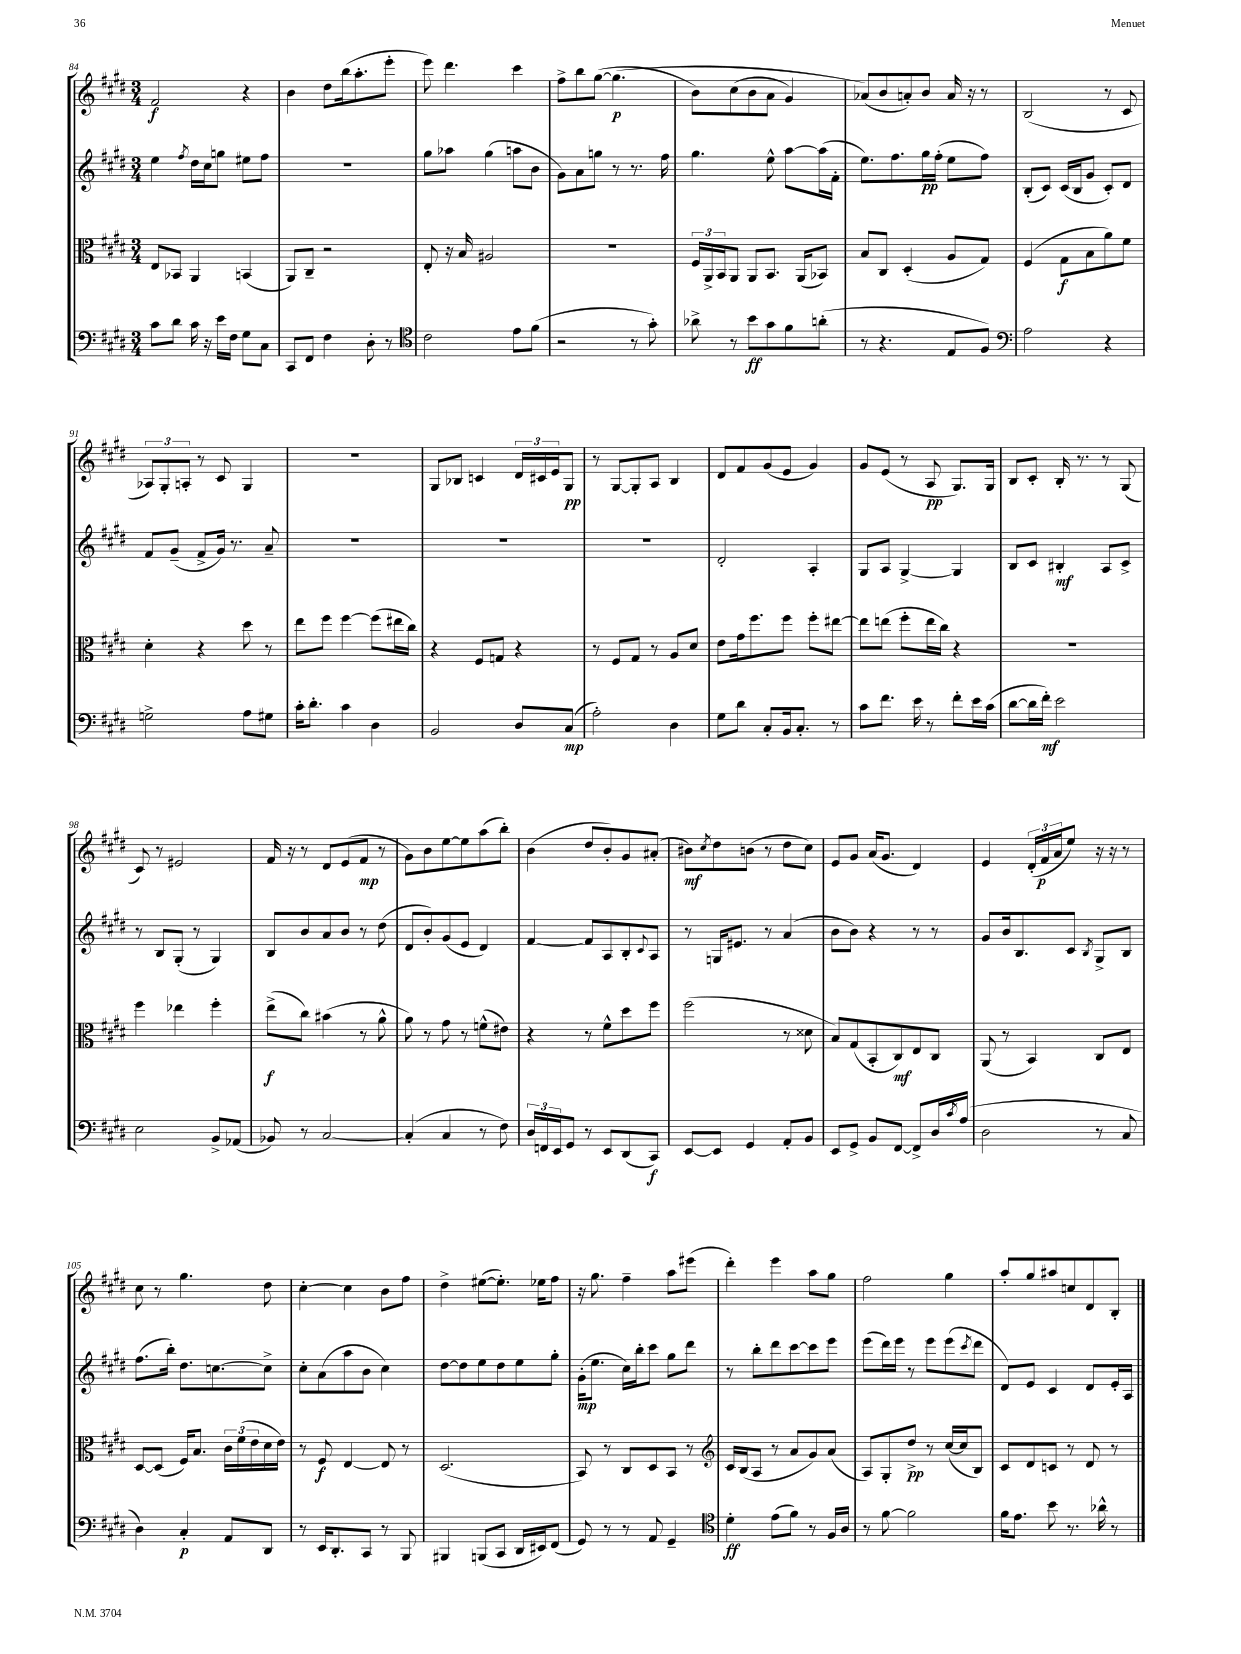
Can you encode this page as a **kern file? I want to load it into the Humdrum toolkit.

**kern	**kern	**kern	**kern
*staff4	*staff3	*staff2	*staff1
*clefF4	*clefC3	*clefG2	*clefG2
*k[f#c#g#d#]	*k[f#c#g#d#]	*k[f#c#g#d#]	*k[f#c#g#d#]
*M3/4	*M3/4	*M3/4	*M3/4
8c#	8E	4ee	2f#
8d#	8BB-	.	.
.	.	8qff#	.
16c#	4AA	16dd#	.
16r	.	16cc#	.
16e	.	8gg	.
16F#	.	.	.
8G#	(4BB	8ee#	4r
8C#	.	8ff#	.
=	=	=	=
8CC#	8AA)	2.r	4b
8FF#	8C#~	.	.
4F#	2r	.	8dd#
.	.	.	(16bb
.	.	.	8.aa'
8D#'	.	.	.
8r	.	.	8eee'
=	=	=	=
*clefC4	*	*	*
2c#	8E'	8gg#	8eee)
.	16r	8aa-	4.ddd#
.	16B	.	.
.	2A#	(4gg#	.
8e	.	8aa	4ccc#
(8f#	.	8b	.
=	=	=	=
2r	2.r	8g#)	8ff#^
.	.	8a	8bb
.	.	8gg	([8gg#
.	.	8r	&(4.gg#]
8r	.	8.r	.
8g#')	.	.	.
.	.	16ff#	.
=	=	=	=
8a-^	24F#	4.gg#	8b)
.	24AA^	.	.
.	24BB	.	.
8r	8AA	.	(8cc#
8b	8AA	.	8b
8g#	8.BB	8ee^^	8a
8f#	.	[8aa	4g#)
.	(16AA	.	.
(8a'	8BB-)	(16aa]	.
.	.	16f#'	.
=	=	=	=
8r	8B	8.ee)	(8a-&)
4.r	8C#	.	8b
.	.	8.ff#	.
.	(4D#'	.	8a')
.	.	16gg#	8b
.	.	(16ff#'	.
8E	8A	8ee	16a
.	.	.	16r
8F#)	8G#)	8ff#)	8r
=	=	=	=
*clefF4	*	*	*
2A	(4F#	(8B'	(2B
.	.	8c#)	.
.	8G#	(16c#	.
.	.	16B	.
.	8B	8g#	.
4r	8a)	8c#')	8r
.	8f#	8d#	8c#
=	=	=	=
2G^	4d#'	8f#	12A-)
.	.	.	12G#'
.	.	(8g#~	.
.	.	.	12A'
.	4r	8f#^	8r
.	.	16g#)	8c#
.	.	8.r	.
8A	8dd#	.	4G#
8G#	8r	8a~	.
=	=	=	=
16c#'	8ee	2.r	2.r
8.d#'	.	.	.
.	8ff#	.	.
4c#	[4ff#	.	.
4D#	(8ff#]	.	.
.	16ee#	.	.
.	16cc#)	.	.
=	=	=	=
2BB	4r	2.r	8G#
.	.	.	8B-
.	8F#	.	4c
.	8G	.	.
8D#	4r	.	24d#
.	.	.	24c#
.	.	.	24e
(8C#	.	.	8G#
=	=	=	=
2A')	8r	2.r	8r
.	8F#	.	[8G#
.	8G#	.	8G#']
.	8r	.	8A
4D#	8A	.	4B
.	8d#	.	.
=	=	=	=
8G#	8e	2d#'	8d#
8d#	16g#	.	8f#
.	8.ff#	.	.
8C#'	.	.	(8g#
16BB	8ff#	.	8e
8.C#'	.	.	.
.	8ff#'	4A'	4g#)
8r	[8ee#	.	.
=	=	=	=
8c#	8ee#]	8G#	8g#
8.f#	(8ee	8A	(8e
.	8ff#'	[4G#^	8r
16e	.	.	.
8r	16ee	.	8A
.	16cc#)	.	.
8f#'	4r	4G#]	8.G#)
16e	.	.	.
(16c#	.	.	16G#
=	=	=	=
[8d#	2.r	8B	8B
16d#]	.	8c#	8c#'
16f#')	.	.	.
2e	.	4B#'	16B'
.	.	.	8.r
.	.	8A	8r
.	.	8c#^	(8G#
=	=	=	=
2E	4ff#	8r	8c#)
.	.	8B	8r
.	4ee-	(8G#'	2e#
.	.	8r	.
8BB^	4ff#'	4G#)	.
(8AA-	.	.	.
=	=	=	=
8BB-)	(8ee^	8B	16f#
.	.	.	16r
8r	8cc#)	8b	8r
[2C#	(4b#	8a	8d#
.	.	8b	(8e
.	8r	8r	8f#
.	8a^^	(8dd#	8r
=	=	=	=
(4C#']	8a)	8d#	8g#)
.	8r	8b')	8b
4C#	8g#	(8g#	[8ee
.	8r	8e	8ee]
8r	(8f^^	4d#)	(8aa
8F#)	8e#)	.	8bb')
=	=	=	=
24D#	4r	[4f#	(4b
24FF	.	.	.
24EE	.	.	.
8GG#	.	.	.
8r	8r	8f#]	8dd#
8EE	8f#^^	8A	8b')
(8DD#	8dd#	8B'	8g#
.	.	8qqc#	.
8CC#)	8ff#	8A	(8a#'
=	=	=	=
[8EE	(2ff#	8r	8b#)
.	.	.	8qcc#
8EE]	.	16G	8dd#
.	.	8.e#	.
4GG#	.	.	(8b
.	.	8r	8r
8AA'	8r	(4a	8dd#
8BB	8d##	.	8cc#)
=	=	=	=
8EE	8B)	8b	8e
8GG#^	(8G#	8b)	8g#
8BB	8BB'	4r	(16a
.	.	.	8.g#
[8FF#	8C#)	.	.
8FF#^]	8E	8r	4d#)
16D#	8C#	8r	.
8qc#	.	.	.
(16A	.	.	.
=	=	=	=
2D#	(8AA	8g#	4e
.	8r	16b	.
.	.	8.B	.
.	4BB)	.	(24d#'
.	.	.	24f#
.	.	.	24a
.	.	8c#	8ee)
.	.	8qB	.
8r	8C#	8G#^	16r
.	.	.	16r
8C#	8E	8B	8r
=	=	=	=
4D#)	[8D#	(8.ff#	8cc#
.	(8D#]	.	8r
.	.	16bb')	.
4C#'	16F#)	8.dd#	4.gg#
.	8.B	.	.
.	.	[8.cc	.
8AA	24c#	.	.
.	(24f#	.	.
.	24e	.	.
8DD#	16d#	8cc^]	8dd#
.	16e)	.	.
=	=	=	=
8r	8r	8cc#'	[4cc#'
16EE	8F#	(8a	.
8.DD#'	.	.	.
.	[4E	8aa	4cc#]
8CC#	.	8b	.
8r	8E]	4cc#)	8b
8BBB	8r	.	8ff#
=	=	=	=
4BBB#	(2.D#	[8dd#	4dd#^
.	.	8dd#]	.
(8BBB	.	8ee	([8ee#
8CC#	.	8dd#	8.ee#'])
16DD#	.	8ee	.
16EE#)	.	.	16ee-
(8FF#	.	8gg#'	8ff#
=	=	=	=
8GG#)	8BB)	(16g#'	16r
.	.	8.ee	8.gg#
8r	8r	.	.
8r	8C#	16cc#)	4ff#~
.	.	16bb'	.
8AA	8D#	8ccc#	.
4GG#~	8BB	8gg#	8aa
.	8r	8ddd#	(8eee#
=	=	=	=
*clefC4	*clefG2	*	*
4d#'	16c#	8r	4ddd#')
.	(16B	.	.
.	8A	8bb'	.
(8e	8r	8ddd#	4eee
8f#)	8a	[8ccc#	.
8r	8g#)	8ccc#]	8aa
16F#	(8a	8eee	8gg#
16A	.	.	.
=	=	=	=
8r	8A)	(8eee	2ff#
[8f#	8G#'	16ddd#)	.
.	.	16eee	.
2f#]	8dd#^	8r	.
.	8r	8eee	.
.	([16cc#	(8eee	4gg#
.	16cc#]	.	.
.	.	8qccc#	.
.	8B)	8ddd#	.
=	=	=	=
16f#	8c#	8d#)	8aa'
8.e	.	.	.
.	8d#	8e	8gg#
8b	8c	4c#	8aa#
8.r	8r	.	8cc
.	8d#	8d#	8d#
16a-^^	.	.	.
8r	8r	16e'	8B'
.	.	16A	.
==	==	==	==
*-	*-	*-	*-
